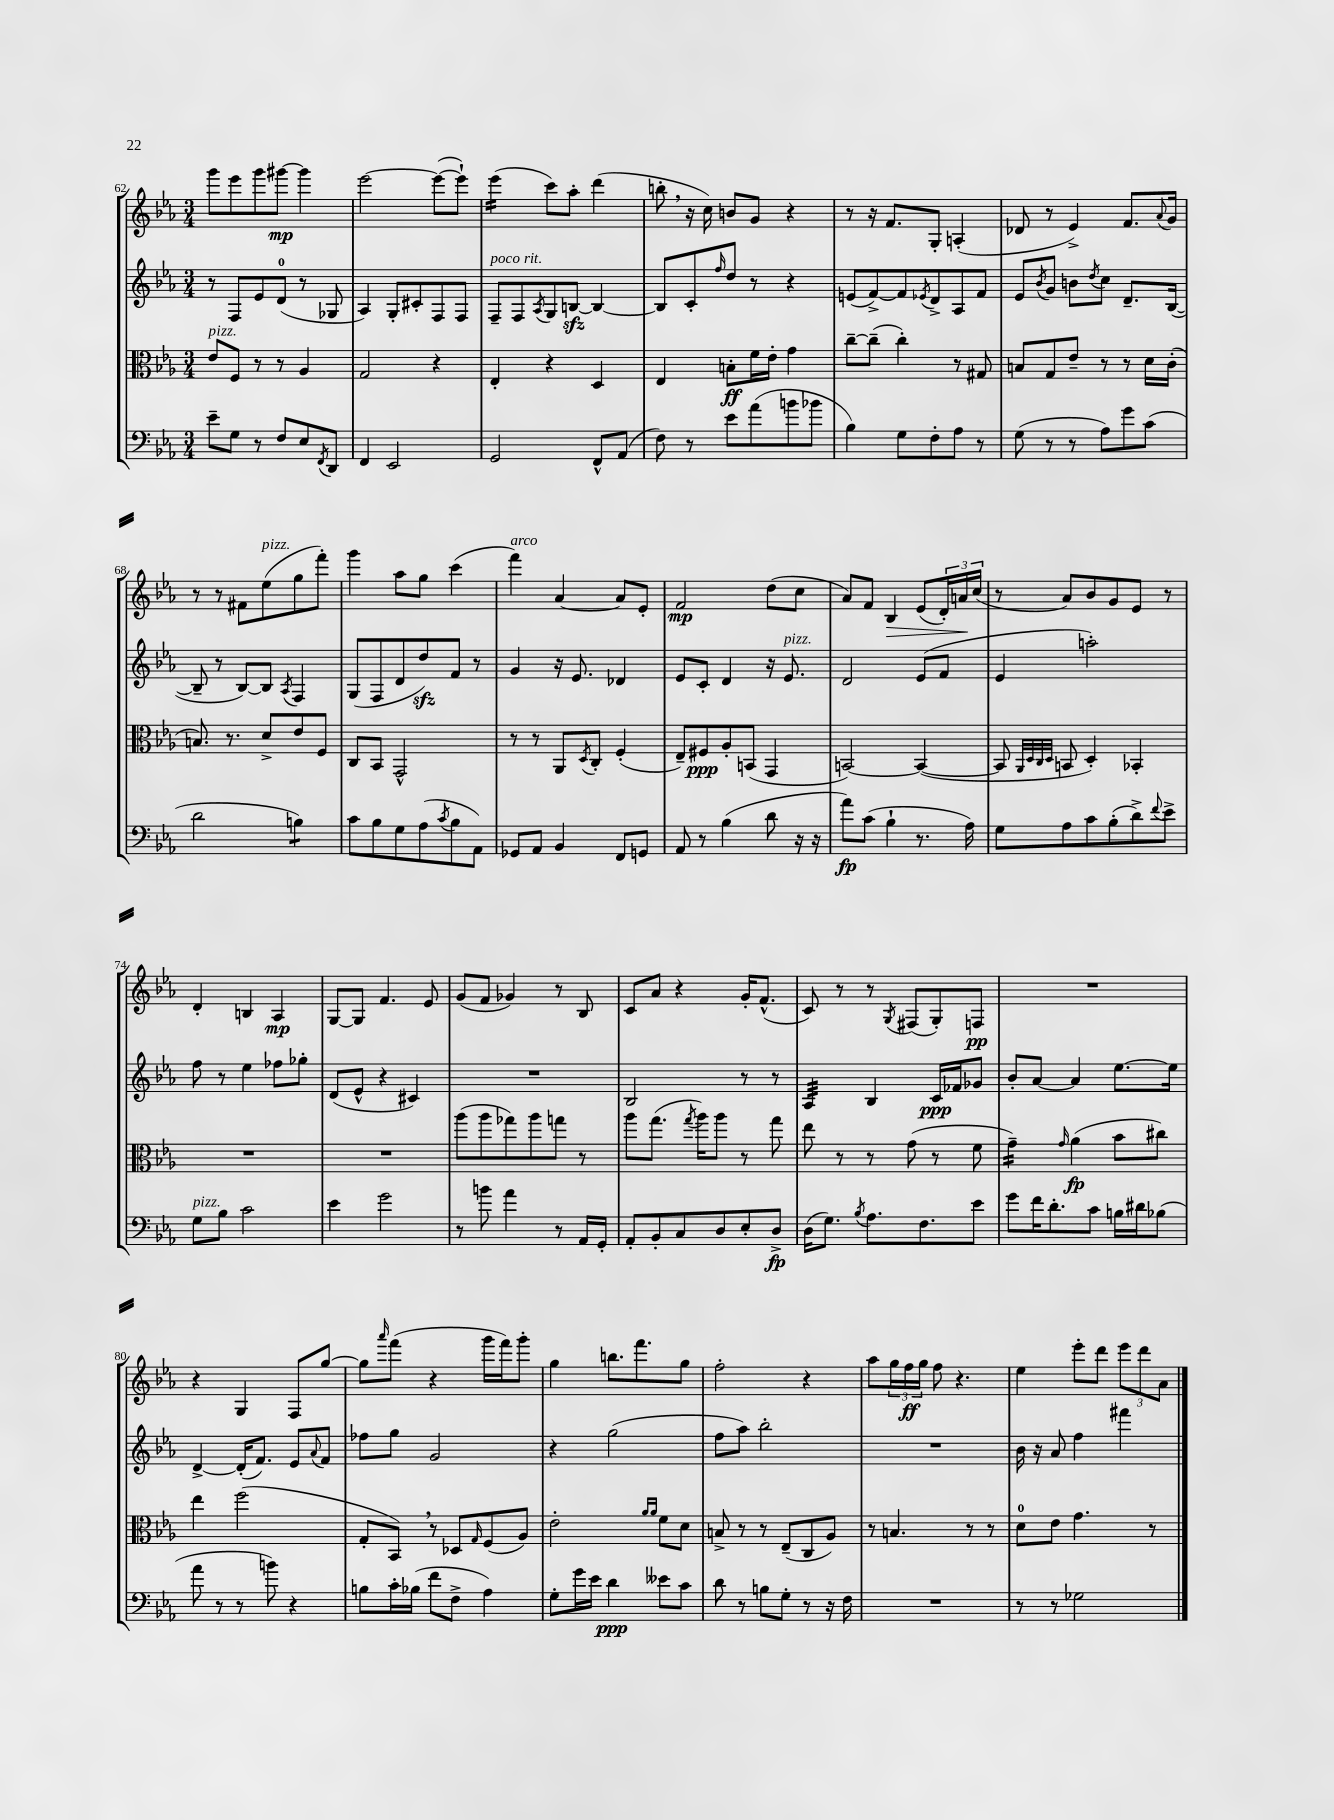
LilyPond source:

<<
\new StaffGroup <<
\new Staff = "s0" {
    \clef treble \key ees \major \numericTimeSignature \time 3/4
    g'''8 ees'''8 g'''8 gis'''8~\mp gis'''4 |
    ees'''2~ ees'''8~( ees'''8-!) |
    ees'''4:16( c'''8) aes''8-. d'''4( |
    b''8-. \breathe r16 c''16) b'8 g'8 r4 |
    r8 r16 f'8. g8-. a4-.( |
    des'8 r8 ees'4->) f'8. \appoggiatura { aes'8 } g'16 |
    r8 r8 fis'8 ees''8^\markup { \italic "pizz." }( g''8 f'''8-.) |
    g'''4 aes''8 g''8 c'''4( |
    f'''4^\markup { \italic "arco" }) aes'4~ aes'8 ees'8-. |
    f'2\mp d''8( c''8 |
    aes'8) f'8 bes4\> ees'8( \tuplet 3/2 { d'16-.) a'16\! c''16( } |
    r8 aes'8) bes'8 g'8 ees'8 r8 |
    d'4-. b4 aes4\mp |
    g8~ g8 f'4. ees'8 |
    g'8( f'8 ges'4) r8 bes8 |
    c'8 aes'8 r4 g'16-. f'8.-^( |
    c'8) r8 r8 \acciaccatura { g8 } fis8( g8-.) f8\pp |
    R2. |
    r4 g4 f8 g''8~ |
    g''8 \grace { aes'''16 } f'''8( r4 g'''16 f'''16) g'''8-. |
    g''4 b''8. f'''8. g''8 |
    f''2-. r4 |
    aes''8 \tuplet 3/2 { g''16 f''16\ff g''16 } f''8 r4. |
    ees''4 ees'''8-. d'''8 \tuplet 3/2 { ees'''8 d'''8 aes'8 } \bar "|." |
}
\new Staff = "s1" {
    \clef treble \key ees \major \numericTimeSignature \time 3/4
    r8 f8 ees'8 d'8-0( r8 ges8 |
    aes4) g8-. cis'8-. f8 f8 |
    f8--^\markup { \italic "poco rit." } f8 \acciaccatura { aes8 } g8 b8~\sfz b4~ |
    b8 c'8-. \grace { f''16 } d''8 r8 r4 |
    e'8( f'8~->) f'8 \acciaccatura { ees'8 } d'8-> aes8 f'8 |
    ees'8 \acciaccatura { bes'8 } g'8 b'8 \acciaccatura { d''8 } c''8 d'8.-- bes16~( |
    bes8-- r8 bes8~) bes8 \acciaccatura { aes8 } f4 |
    g8( f8 d'8 d''8\sfz) f'8 r8 |
    g'4 r16 ees'8. des'4 |
    ees'8 c'8-. d'4 r16 ees'8.^\markup { \italic "pizz." } |
    d'2 ees'8( f'8 |
    ees'4 a''2-.) |
    f''8 r8 ees''4 fes''8 ges''8-. |
    d'8( ees'8-^ r4 cis'4) |
    R2. |
    bes2 r8 r8 |
    aes4:32 bes4 c'16\ppp fes'16 ges'8 |
    bes'8-. aes'8~ aes'4 ees''8.~ ees''16 |
    d'4~-> d'16-.( f'8.) ees'8 \appoggiatura { aes'8 } f'8 |
    fes''8 g''8 g'2 |
    r4 g''2( |
    f''8 aes''8) bes''2-. |
    R2. |
    bes'16 r16 aes'8 f''4 fis'''4 \bar "|." |
}
\new Staff = "s2" {
    \clef alto \key ees \major \numericTimeSignature \time 3/4
    ees'8^\markup { \italic "pizz." } f8 r8 r8 aes4 |
    g2 r4 |
    ees4-. r4 d4 |
    ees4 b8-.\ff f'16 ees'16-. g'4 |
    c''8~-- c''8--( c''4-.) r8 gis8 |
    b8 g8 ees'8-- r8 r8 d'16 c'16-.( |
    b8.) r8. d'8-> ees'8 f8 |
    c8 bes,8 g,2-^ |
    r8 r8 aes,8 \acciaccatura { d8 } c8-. f4-.( |
    ees8--) fis8\ppp aes8-. b,8( g,4 |
    b,2~) b,4~( |
    b,8 \grace { aes,32 d32 c32 d32 } b,8 d4-.) bes,4-. |
    R2. |
    R2. |
    aes''8( aes''8 ges''8) aes''8 g''8 r8 |
    aes''8 g''8.( \acciaccatura { g''8 } aes''16) aes''8 r8 g''8 |
    ees''8 r8 r8 g'8( r8 f'8 |
    g'4:16--) \grace { g'16 } aes'4\fp( bes'8 cis''8) |
    ees''4 f''2( |
    g8-. bes,8) \breathe r8 des8 \grace { g16 } f8( aes8) |
    ees'2-. \grace { aes'16 aes'16 } f'8 d'8 |
    b8-> r8 r8 ees8--( c8 aes8) |
    r8 b4. r8 r8 |
    d'8-0 ees'8 g'4. r8 \bar "|." |
}
\new Staff = "s3" {
    \clef bass \key ees \major \numericTimeSignature \time 3/4
    ees'8-- g8 r8 f8 ees8 \acciaccatura { f,8 } d,8 |
    f,4 ees,2 |
    g,2 f,8-^ aes,8( |
    f8) r8 ees'8 aes'8( b'8 bes'8 |
    bes4) g8 f8-. aes8 r8 |
    g8( r8 r8 aes8) g'8 c'8( |
    d'2 b4:8) |
    c'8 bes8 g8 aes8( \acciaccatura { c'8 } bes8 aes,8) |
    ges,8 aes,8 bes,4 f,8 g,8 |
    aes,8 r8 bes4( d'8 r16 r16 |
    aes'8\fp) c'8( bes4-! r8. aes16) |
    g8 aes8 c'8 bes8-.( d'8->) \appoggiatura { f'8 } ees'8-> |
    g8^\markup { \italic "pizz." } bes8 c'2 |
    ees'4 g'2 |
    r8 b'8 aes'4 r8 aes,16 g,16-. |
    aes,8-. bes,8-. c8 d8 ees8-. d8->\fp |
    d16( g8.) \acciaccatura { bes8 } aes8. f8. ees'8 |
    g'8 f'16 d'8.-. c'8 b16 dis'16 bes8( |
    aes'8 r8 r8 b'8) r4 |
    b8 c'16-. bes16( f'8 f8-> aes4) |
    g8-. g'16 ees'16 d'4\ppp eeses'8 c'8 |
    d'8 r8 b8 g8-. r8 r16 f16 |
    R2. |
    r8 r8 ges2 \bar "|." |
}
>>
>>
\layout { \context { \Score currentBarNumber = #62 } }
